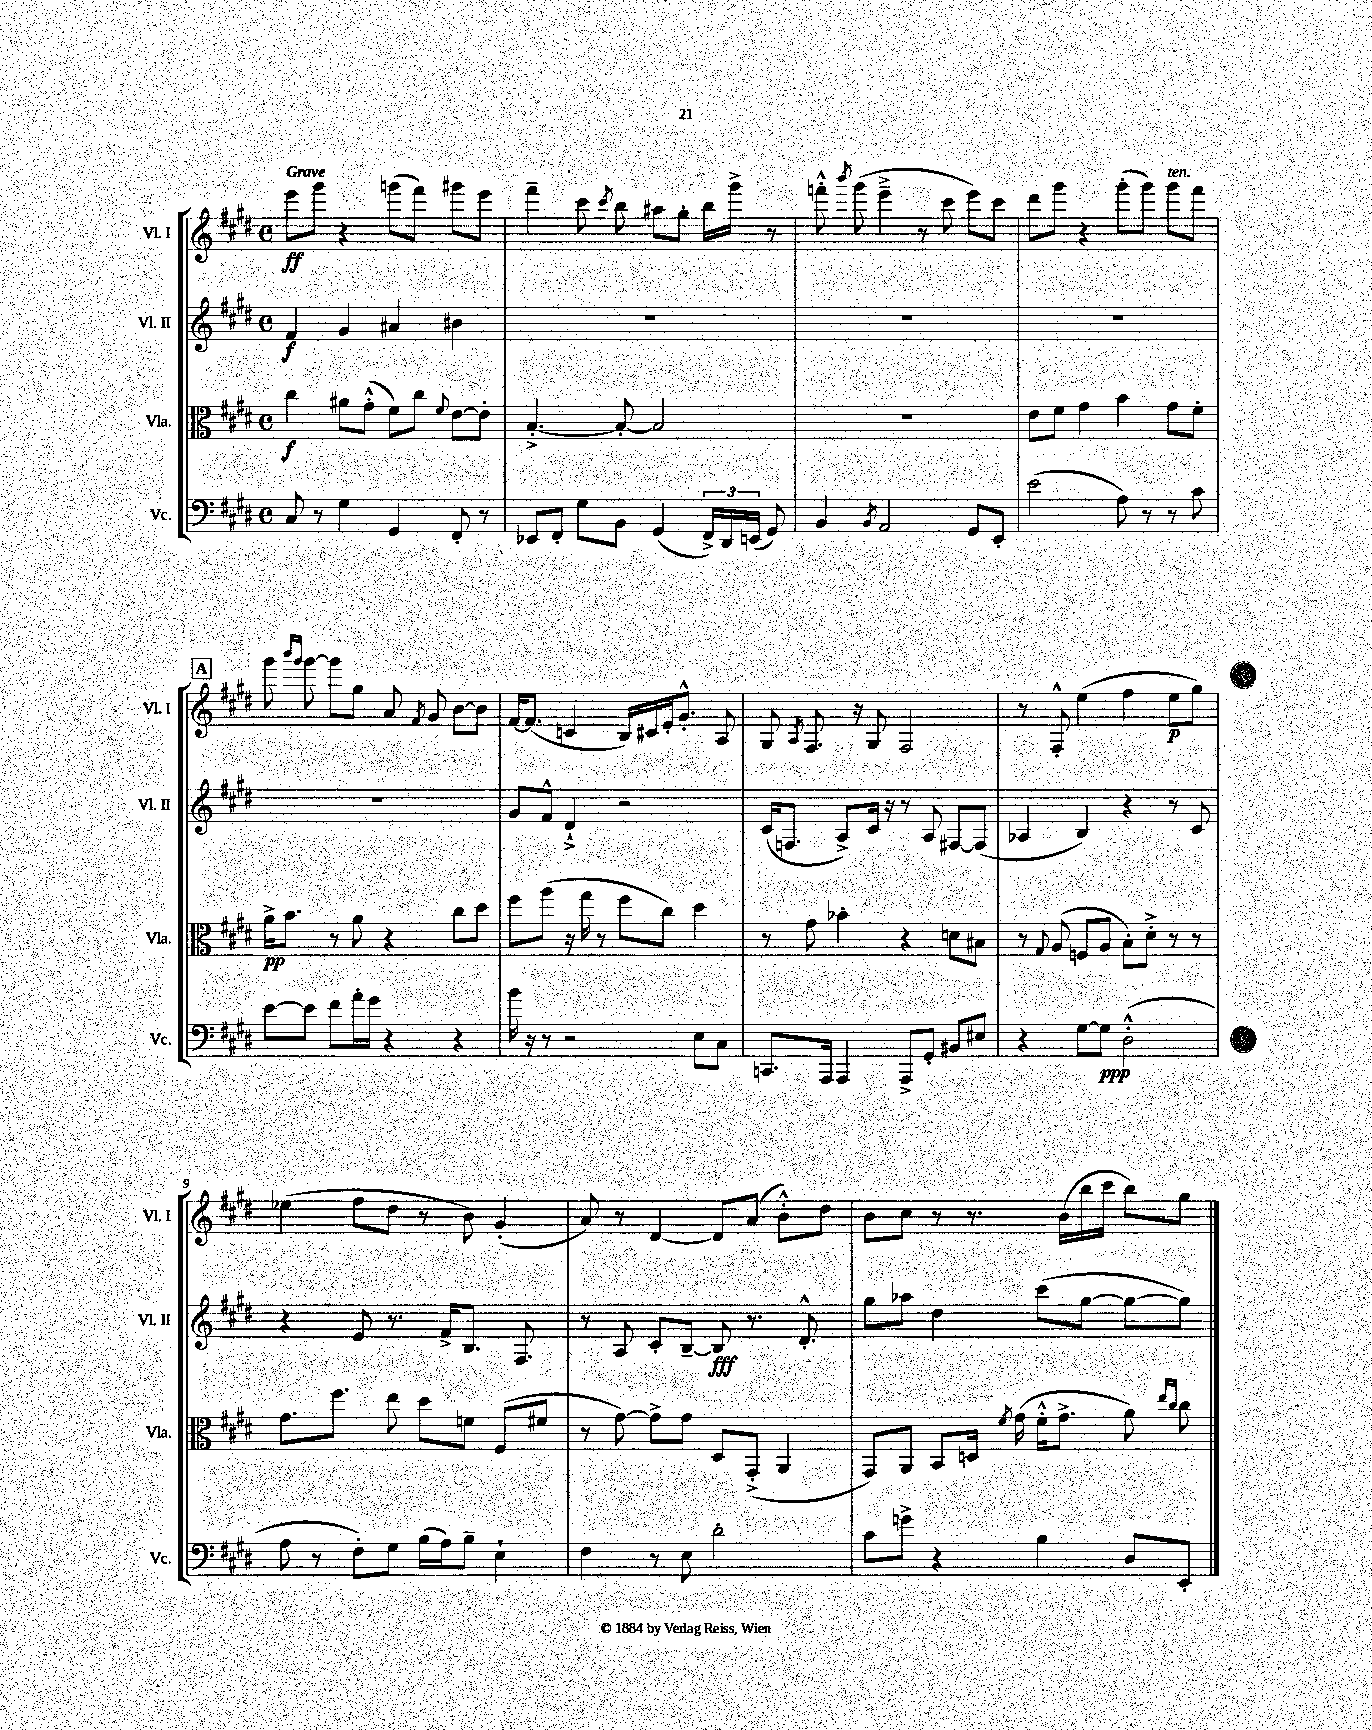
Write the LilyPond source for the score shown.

<<
\new StaffGroup <<
\new Staff = "s0" \with { instrumentName = "Vl. I" shortInstrumentName = "Vl. I" } {
    \clef treble \key e \major \defaultTimeSignature \time 4/4 \tempo "Grave"
    \autoBeamOff e'''8[\ff gis'''8] r4 g'''8[( fis'''8]) gis'''8[ e'''8] |
    fis'''4-- cis'''8 \acciaccatura { cis'''8 } b''8 ais''8[ gis''8]-. b''16[ gis'''16]-> r8 |
    f'''8-.-^ \acciaccatura { b'''8 } gis'''8( e'''4---> r8 cis'''8 e'''8[) cis'''8] |
    dis'''8[ gis'''8] r4 gis'''8[-.( gis'''8]) gis'''8[^\markup { \italic "ten." } fis'''8] |
    \mark \markup { \box "A" } gis'''8 \grace { b'''16[ gis'''16] } gis'''8~ gis'''8[ gis''8] a'8 \acciaccatura { fis'8 } gis'8 b'8[~ b'8] |
    fis'16[~ fis'8.]( c'4 b16[) cis'16 e'16-. gis'8.]-.-^ a8 |
    gis8 \acciaccatura { a8 } fis8. r16 gis8 fis2 |
    r8 fis8-.-^ e''4( fis''4 e''8[\p gis''8]) |
    ees''4( fis''8[ dis''8] r8 b'8) gis'4-.( |
    a'8) r8 dis'4~ dis'8[ a'8]( b'8[-.-^) dis''8] |
    b'8[ cis''8] r8 r8. b'16[( b''16 cis'''16] b''8[) gis''8] \bar "|." |
}
\new Staff = "s1" \with { instrumentName = "Vl. II" shortInstrumentName = "Vl. II" } {
    \clef treble \key e \major \defaultTimeSignature \time 4/4
    \autoBeamOff fis'4\f gis'4 ais'4 bis'4 |
    R1 |
    R1 |
    R1 |
    \mark \markup { \box "A" } R1 |
    gis'8[ fis'8]-^ dis'4-!-> r2 |
    cis'16[( f8.] a8[->) cis'16] r16 r8 a8 fis8[~ fis8]( |
    aes4 b4) r4 r8 cis'8 |
    r4 e'8 r8. fis'16[-> b8.] fis8. |
    r8 a8 cis'8[-. b8]~-- b8\fff r8. dis'8.-.-^ |
    gis''8[ aes''8] dis''4 cis'''8[( gis''8]~ gis''8[~ gis''8]) \bar "|." |
}
\new Staff = "s2" \with { instrumentName = "Vla." shortInstrumentName = "Vla." } {
    \clef alto \key e \major \defaultTimeSignature \time 4/4
    \autoBeamOff cis''4\f ais'8[ gis'8]-.-^( fis'8[) cis''8] \appoggiatura { fis'8 } e'8[~ e'8]-. |
    b4.~-.-> b8~-. b2 |
    R1 |
    e'8[ fis'8] gis'4 b'4 gis'8[ fis'8]-. |
    \mark \markup { \box "A" } a'16[->\pp b'8.] r8 a'8 r4 cis''8[ dis''8] |
    fis''8[ a''8]( r16 gis''16 r8 fis''8[ cis''8]) dis''4 |
    r8 gis'8 bes'4-. r4 d'8[ bis8] |
    r8 \appoggiatura { gis8 } a8( f8[ a8] b8[-.) dis'8]-.-> r8 r8 |
    gis'8.[ fis''8.] e''8 dis''8[ f'8] fis8[( fis'8] |
    r8 gis'8~) gis'8[-> gis'8] dis8[ gis,8]-.->( a,4 |
    gis,8[) a,8] b,8[ d16] \acciaccatura { fis'8 } gis'16( fis'16[-.-^ gis'8.]-> a'8) \grace { e''16[ cis''16] } cis''8 \bar "|." |
}
\new Staff = "s3" \with { instrumentName = "Vc." shortInstrumentName = "Vc." } {
    \clef bass \key e \major \defaultTimeSignature \time 4/4
    \autoBeamOff cis8 r8 gis4 gis,4 fis,8-. r8 |
    ees,8[ fis,8]-. gis8[ b,8] gis,4( \tuplet 3/2 { fis,16[->) dis,16 e,16]( } gis,8) |
    b,4 \acciaccatura { b,8 } a,2 gis,8[ e,8]-. |
    e'2( a8) r8 r8 cis'8 |
    \mark \markup { \box "A" } e'8[~ e'8] fis'8[ a'16-. gis'16] r4 r4 |
    b'16 r16 r8 r2 e8[ cis8] |
    c,8.[ a,,16] a,,4 a,,8[-> gis,8]-. bis,8[ eis8] |
    r4 gis8[~ gis8]\ppp dis2-.-^( |
    a8 r8 fis8[-.) gis8] b16[( a16) b8]-- e4-! |
    fis4 r8 e8 dis'2-. |
    cis'8[ g'8]-> r4 b4 dis8[ e,8]-. \bar "|." |
}
>>
>>
